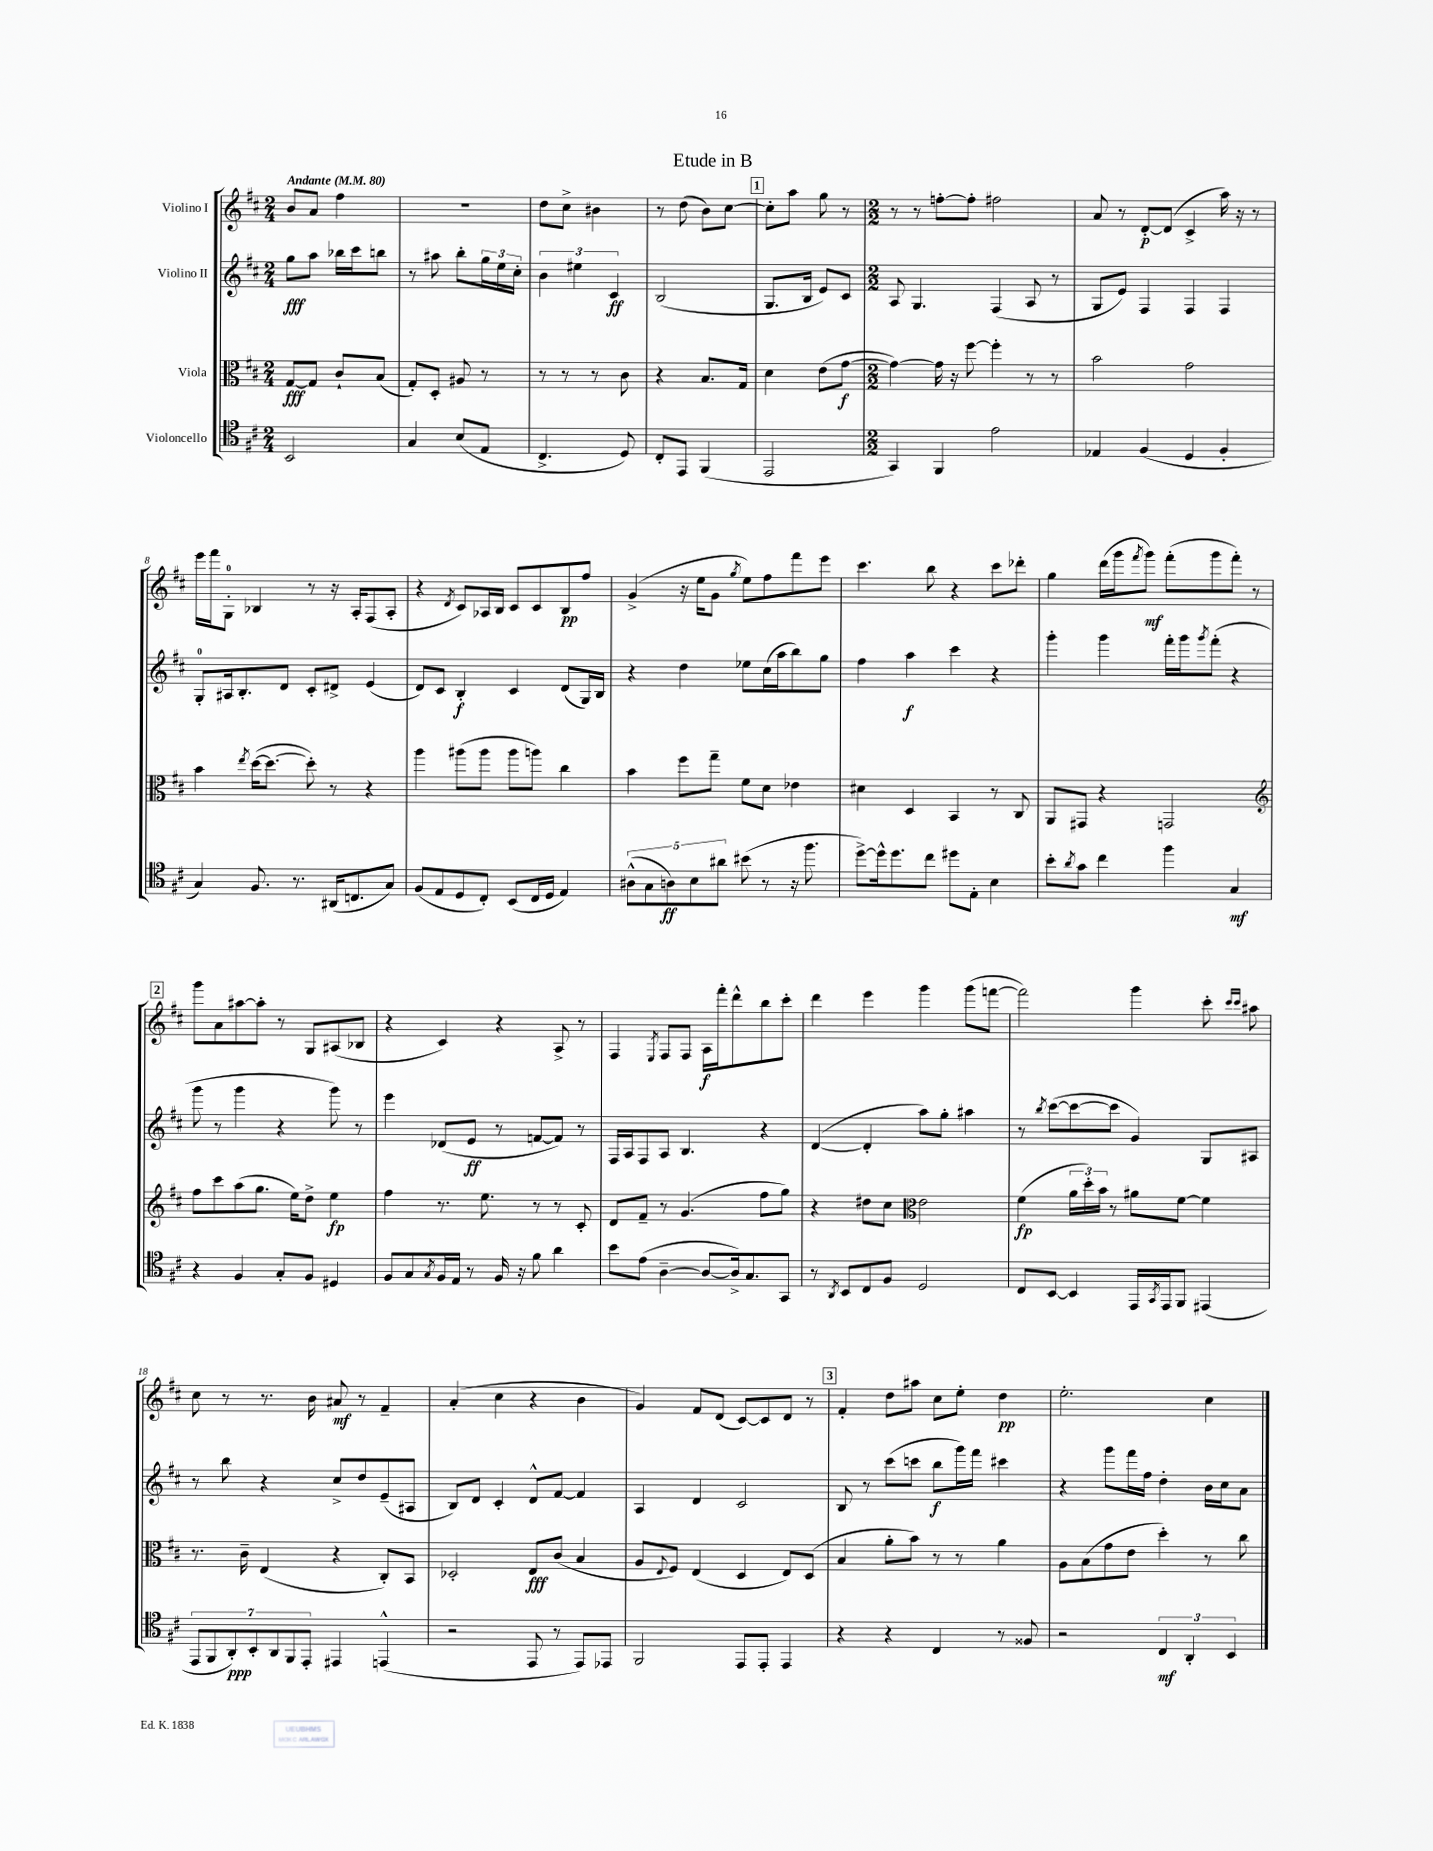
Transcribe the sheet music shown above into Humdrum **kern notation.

**kern	**dynam	**kern	**dynam	**kern	**dynam	**kern	**dynam
*part4	*part4	*part3	*part3	*part2	*part2	*part1	*part1
*staff4	*staff4	*staff3	*staff3	*staff2	*staff2	*staff1	*staff1
*I"Violoncello	*	*I"Viola	*	*I"Violino II	*	*I"Violino I	*
*clefC4	*	*clefC3	*	*clefG2	*	*clefG2	*
*k[f#c#]	*	*k[f#c#]	*	*k[f#c#]	*	*k[f#c#]	*
*M2/4	*	*M2/4	*	*M2/4	*	*M2/4	*
*MM80	*	*MM80	*	*MM80	*	*MM80	*
=1	=1	=1	=1	=1	=1	=1	=1
!	!	!	!	!	!	!LO:TX:a:B:t=Andante	!
2BB/	.	[8G/L	fff	8gg\L	fff	8b/L	.
.	.	8G/J]	.	8aa\J	.	8a/J	.
.	.	8c#`/L	.	16bb-X\LL	.	4ff#\	.
.	.	.	.	16ccc#\J	.	.	.
.	.	(8B/J	.	8bbn\J	.	.	.
=2	=2	=2	=2	=2	=2	=2	=2
4G/	.	8G'/L)	.	8r	.	2r	.
.	.	8D'/J	.	8aa#X\	.	.	.
(8B/L	.	8A#X/	.	8bb'\L	.	.	.
8E/J	.	8r	.	24gg\L	.	.	.
.	.	.	.	24ee\	.	.	.
.	.	.	.	24cc#'\JJ	.	.	.
=3	=3	=3	=3	=3	=3	=3	=3
4.C#^/	.	8r	.	6b\	.	8dd\L	.
.	.	8r	.	.	.	8cc#^\J	.
.	.	.	.	6ee#X\	.	.	.
.	.	8r	.	.	.	4b#X\	.
.	.	.	.	6c#/	ff	.	.
8D/)	.	8c#\	.	.	.	.	.
=4	=4	=4	=4	=4	=4	=4	=4
8C#'/L	.	4r	.	(2B/	.	8r	.
8EE/J	.	.	.	.	.	(8dd\	.
(4FF#/	.	8.B/L	.	.	.	8b\L)	.
.	.	.	.	.	.	[8cc#\J	.
.	.	16G/Jk	.	.	.	.	.
!!LO:REH:place=s1:t=1
=5	=5	=5	=5	=5	=5	=5	=5
2EE/	.	4d\	.	8.G/L	.	8cc#'\L]	.
.	.	.	.	.	.	8aa\J	.
.	.	.	.	16B/Jk	.	.	.
.	.	(8e\L	.	8e/L)	.	8gg\	.
.	.	[8g\J	f	8c#/J	.	8r	.
=6	=6	=6	=6	=6	=6	=6	=6
*M2/2	*	*M2/2	*	*M2/2	*	*M2/2	*
4GG/)	.	4g\_)	.	8A/	.	8r	.
.	.	.	.	4.G/	.	8r	.
4FF#/	.	16g\]	.	.	.	[8ffn'\L	.
.	.	16r	.	.	.	.	.
.	.	[8ff#\	.	.	.	8ff'\J]	.
2e\	.	4ff#'\]	.	(4F#/	.	2ff#X\	.
.	.	8r	.	8A/	.	.	.
.	.	8r	.	8r	.	.	.
=7	=7	=7	=7	=7	=7	=7	=7
4E-X/	.	2b\	.	8G/L	.	8a/	.
.	.	.	.	8e/J)	.	8r	.
(4F#/	.	.	.	4F#/	.	[8d'/L	p
.	.	.	.	.	.	(8d/J]	.
4D/	.	2g\	.	4F#/	.	4c#^/	.
4F#'/	.	.	.	4F#/	.	16aa\)	.
.	.	.	.	.	.	16r	.
.	.	.	.	.	.	8r	.
!!LO:LB:g=z
=8	=8	=8	=8	=8	=8	=8	=8
4G/)	.	4b\	.	8G'/L	.	16eee\LL	.
.	.	.	.	.	.	16fff#\J	.
.	.	.	.	16A#X/k	.	8G'\J	.
.	.	.	.	8.B'/	.	.	.
.	.	8qee/	.	.	.	.	.
8.F#/	.	([16dd\KL	.	.	.	4B-X/	.
.	.	8.dd\J_	.	.	.	.	.
.	.	.	.	8d/J	.	.	.
8.r	.	.	.	.	.	.	.
.	.	8dd'\])	.	8c#'/L	.	8r	.
(16AA#X/KL	.	8r	.	8d#X^/J	.	16r	.
8.Cn/	.	.	.	.	.	16A'/KL	.
.	.	4r	.	(4e/	.	(8F#/	.
8G/J)	.	.	.	.	.	8A'/J	.
=9	=9	=9	=9	=9	=9	=9	=9
(8F#/L	.	4aa\	.	8d/L)	.	4r	.
8E/	.	.	.	8c#/J	.	.	.
.	.	.	.	.	.	8qd/	.
8D/	.	(8aa#X\L	.	4B'/	f	8c#/L)	.
8C#'/J)	.	8aa#\J	.	.	.	16A-X/L	.
.	.	.	.	.	.	16B/JJ	.
(8BB/L	.	8aa#\L	.	4c#/	.	8c#/L	.
16C#/L	.	8aan\J)	.	.	.	8c#/	.
16D/JJ	.	.	.	.	.	.	.
4E/)	.	4cc#\	.	(8d/L	.	8B/	pp
.	.	.	.	16G/L)	.	8ff#/J	.
.	.	.	.	16B/JJ	.	.	.
=10	=10	=10	=10	=10	=10	=10	=10
(10A#X^^\L	.	4b\	.	4r	.	(4g^/	.
10G\	.	.	.	.	.	.	.
10An\)	ff	.	.	.	.	.	.
.	.	8ff#\L	.	4dd\	.	16r	.
10B\	.	.	.	.	.	.	.
.	.	.	.	.	.	16ee\KL	.
.	.	8gg~\J	.	.	.	8g\J	.
10a#X\J	.	.	.	.	.	.	.
.	.	.	.	.	.	8qgg/	.
(8b#X\	.	8f#\L	.	8ee-X\L	.	8ee\L)	.
8r	.	8d\J	.	(16cc#\L	.	8ff#\	.
.	.	.	.	16aa\J	.	.	.
16r	.	4e-X\	.	8bb\)	.	8fff#\	.
8.ff#\	.	.	.	.	.	.	.
.	.	.	.	8gg\J	.	8eee\J	.
=11	=11	=11	=11	=11	=11	=11	=11
[8dd^\L)	.	4d#X\	.	4ff#\	.	4.ccc#\	.
16dd^^\k]	.	.	.	.	.	.	.
8.dd\	.	.	.	.	.	.	.
.	.	4D/	.	4aa\	f	.	.
8cc#\J	.	.	.	.	.	8bb\	.
8dd#X\L	.	4BB/	.	4ccc#\	.	4r	.
8E'\J	.	.	.	.	.	.	.
4B\	.	8r	.	4r	.	8ccc#\L	.
.	.	8C#/	.	.	.	8ddd-X'\J	.
=12	=12	=12	=12	=12	=12	=12	=12
8b'\L	.	8AA/L	.	4ggg'\	.	4gg\	.
8qa/	.	.	.	.	.	.	.
8g\J	.	8GG#X/J	.	.	.	.	.
4cc#\	.	4r	.	4ggg\	.	(16ddd\LL	.
.	.	.	.	.	.	16ggg\J	.
.	.	.	.	.	.	8qfff#/	.
.	.	.	.	.	.	8ggg\J)	mf
4ff#\	.	2GGn/	.	16fff#'\LL	.	(8fff#'\L	.
.	.	.	.	16ggg\J	.	.	.
.	.	.	.	8qggg/	.	.	.
.	.	.	.	(8fff#'\J	.	8ggg\	.
4G/	mf	.	.	4r	.	8fff#'\J)	.
.	.	.	.	.	.	8r	.
!!LO:LB:g=z
!!LO:REH:place=s1:t=2
=13	=13	=13	=13	=13	=13	=13	=13
*	*	*clefG2	*	*	*	*	*
4r	.	8ff#\L	.	8ggg\	.	8ggg\L	.
.	.	8ccc#\	.	8r	.	8a\	.
4F#/	.	(8aa\	.	4ggg\	.	[8aa#X\	.
.	.	8.gg\J	.	.	.	8aa#'\J]	.
8G'/L	.	.	.	4r	.	8r	.
.	.	16ee\KL)	.	.	.	.	.
8F#/J	.	8dd^\J	.	.	.	8G/L	.
4D#X/	.	4ee\	fp	8ggg\)	.	(8A#X/	.
.	.	.	.	8r	.	8B-X/J	.
=14	=14	=14	=14	=14	=14	=14	=14
8F#/L	.	4ff#\	.	4eee\	.	4r	.
8G/	.	.	.	.	.	.	.
8qG/	.	.	.	.	.	.	.
16F#/L	.	8.r	.	(8d-X/L	.	4c#/)	.
16E/JJ	.	.	.	.	.	.	.
8r	.	.	.	8e/J	ff	.	.
.	.	8.ee\	.	.	.	.	.
16F#/	.	.	.	8r	.	4r	.
16r	.	.	.	.	.	.	.
8f#\	.	8r	.	[8fn/L	.	.	.
4a\	.	8r	.	8f/J])	.	8A^/	.
.	.	8c#'/	.	8r	.	8r	.
=15	=15	=15	=15	=15	=15	=15	=15
8b\L	.	8d/L	.	16F#/LL	.	4F#/	.
.	.	.	.	16A/J	.	.	.
(8e\J	.	8f#~/J	.	8F#/	.	.	.
.	.	.	.	.	.	8qE/	.
[4A~\	.	8r	.	8A/J	.	8F#/L	.
.	.	(4.g/	.	4.B/	.	8F#/J	.
8A/L_	.	.	.	.	.	16A\LL	f
.	.	.	.	.	.	16fff#'\J	.
16A^/k])	.	.	.	.	.	8ddd^^\	.
8.G/	.	.	.	.	.	.	.
.	.	8ff#\L	.	4r	.	8bb\	.
8GG/J	.	8gg\J)	.	.	.	8ccc#'\J	.
=16	=16	=16	=16	=16	=16	=16	=16
8r	.	4r	.	([4d/	.	4ddd\	.
8qAA/	.	.	.	.	.	.	.
8BB/L	.	.	.	.	.	.	.
8C#/	.	8dd#X\L	.	4d'/]	.	4eee\	.
8F#/J	.	8cc#\J	.	.	.	.	.
*	*	*clefC3	*	*	*	*	*
2D/	.	2e\	.	8aa\L)	.	4ggg\	.
.	.	.	.	8gg'\J	.	.	.
.	.	.	.	4aa#X\	.	(8ggg\L	.
.	.	.	.	.	.	[8fffn\J	.
=17	=17	=17	=17	=17	=17	=17	=17
8C#/L	.	(4f#\	fp	8r	.	2fff\])	.
.	.	.	.	8qbb/	.	.	.
[8BB/J	.	.	.	([8ccc#\L	.	.	.
4BB/]	.	24a\LL	.	8ccc#\_	.	.	.
.	.	24dd'\)	.	.	.	.	.
.	.	24b\JJ	.	.	.	.	.
.	.	8r	.	8ccc#\J]	.	.	.
16EE/LL	.	8a#X\L	.	4g/)	.	4ggg\	.
8qGG/	.	.	.	.	.	.	.
16EE/J	.	.	.	.	.	.	.
8FF#/J	.	[8f#\J	.	.	.	.	.
(4EE#X/	.	4f#\]	.	8G/L	.	8ccc#'\	.
.	.	.	.	.	.	16qqccc#/LL	.
.	.	.	.	.	.	16qqccc#/JJ	.
.	.	.	.	8A#X/J	.	8aa#X\	.
!!LO:LB:g=z
=18	=18	=18	=18	=18	=18	=18	=18
14EE/L	.	8.r	.	8r	.	8cc#\	.
14FF#/	.	.	.	.	.	.	.
.	.	.	.	8bb\	.	8r	.
14AA'/)	ppp	.	.	.	.	.	.
.	.	16c#~\	.	.	.	.	.
14BB'/	.	.	.	.	.	.	.
.	.	(4E/	.	4r	.	8.r	.
14AA/	.	.	.	.	.	.	.
14FF#/	.	.	.	.	.	.	.
14EE'/J	.	.	.	.	.	.	.
.	.	.	.	.	.	16b\	.
4EE#X/	.	4r	.	8cc#^/L	.	8a#X/	mf
.	.	.	.	8dd/	.	8r	.
(4EEn^^/	.	8C#'/L)	.	(8e~/	.	4f#~/	.
.	.	8BB/J	.	8A#X/J	.	.	.
=19	=19	=19	=19	=19	=19	=19	=19
2r	.	2D-X'/	.	8B/L)	.	(4a'/	.
.	.	.	.	8d/J	.	.	.
.	.	.	.	4c#'/	.	4cc#\	.
8EE/	.	8E/L	fff	8d^^/L	.	4r	.
8r	.	(8c#/J	.	[8f#/J	.	.	.
8EE/L)	.	4B/	.	4f#/]	.	4b\	.
8EE-X/J	.	.	.	.	.	.	.
=20	=20	=20	=20	=20	=20	=20	=20
2FF#/	.	8A/L	.	4A/	.	4g/)	.
.	.	8qqE/	.	.	.	.	.
.	.	8F#/J)	.	.	.	.	.
.	.	(4E/	.	4d/	.	8f#/L	.
.	.	.	.	.	.	(8d/J	.
8EE/L	.	4D/	.	2c#/	.	[8c#/L)	.
8EE'/J	.	.	.	.	.	8c#/]	.
4EE/	.	8E/L)	.	.	.	8d/J	.
.	.	(8D/J	.	.	.	8r	.
!!LO:REH:place=s1:t=3
=21	=21	=21	=21	=21	=21	=21	=21
4r	.	4B/	.	8B/	.	4f#'/	.
.	.	.	.	8r	.	.	.
4r	.	8a'\L	.	(8ccc#\L	.	8dd\L	.
.	.	8b\J)	.	8cccn\J	.	8aa#X\J	.
4C#/	.	8r	.	8bb\L	f	8cc#\L	.
.	.	8r	.	16ggg\L)	.	8ee'\J	.
.	.	.	.	16fff#\JJ	.	.	.
8r	.	4a\	.	4ccc#X\	.	4dd\	pp
8F##X/	.	.	.	.	.	.	.
=22	=22	=22	=22	=22	=22	=22	=22
2r	.	8A\L	.	4r	.	2.ee'\	.
.	.	(8B\	.	.	.	.	.
.	.	8g\	.	8ggg\L	.	.	.
.	.	8e\J	.	16fff#\L	.	.	.
.	.	.	.	16ff#\JJ	.	.	.
6C#/	mf	4dd'\)	.	4dd'\	.	.	.
6AA'/	.	.	.	.	.	.	.
.	.	8r	.	16b\LL	.	4cc#\	.
.	.	.	.	16cc#\J	.	.	.
6BB/	.	.	.	.	.	.	.
.	.	8cc#\	.	8a\J	.	.	.
==	==	==	==	==	==	==	==
*-	*-	*-	*-	*-	*-	*-	*-
